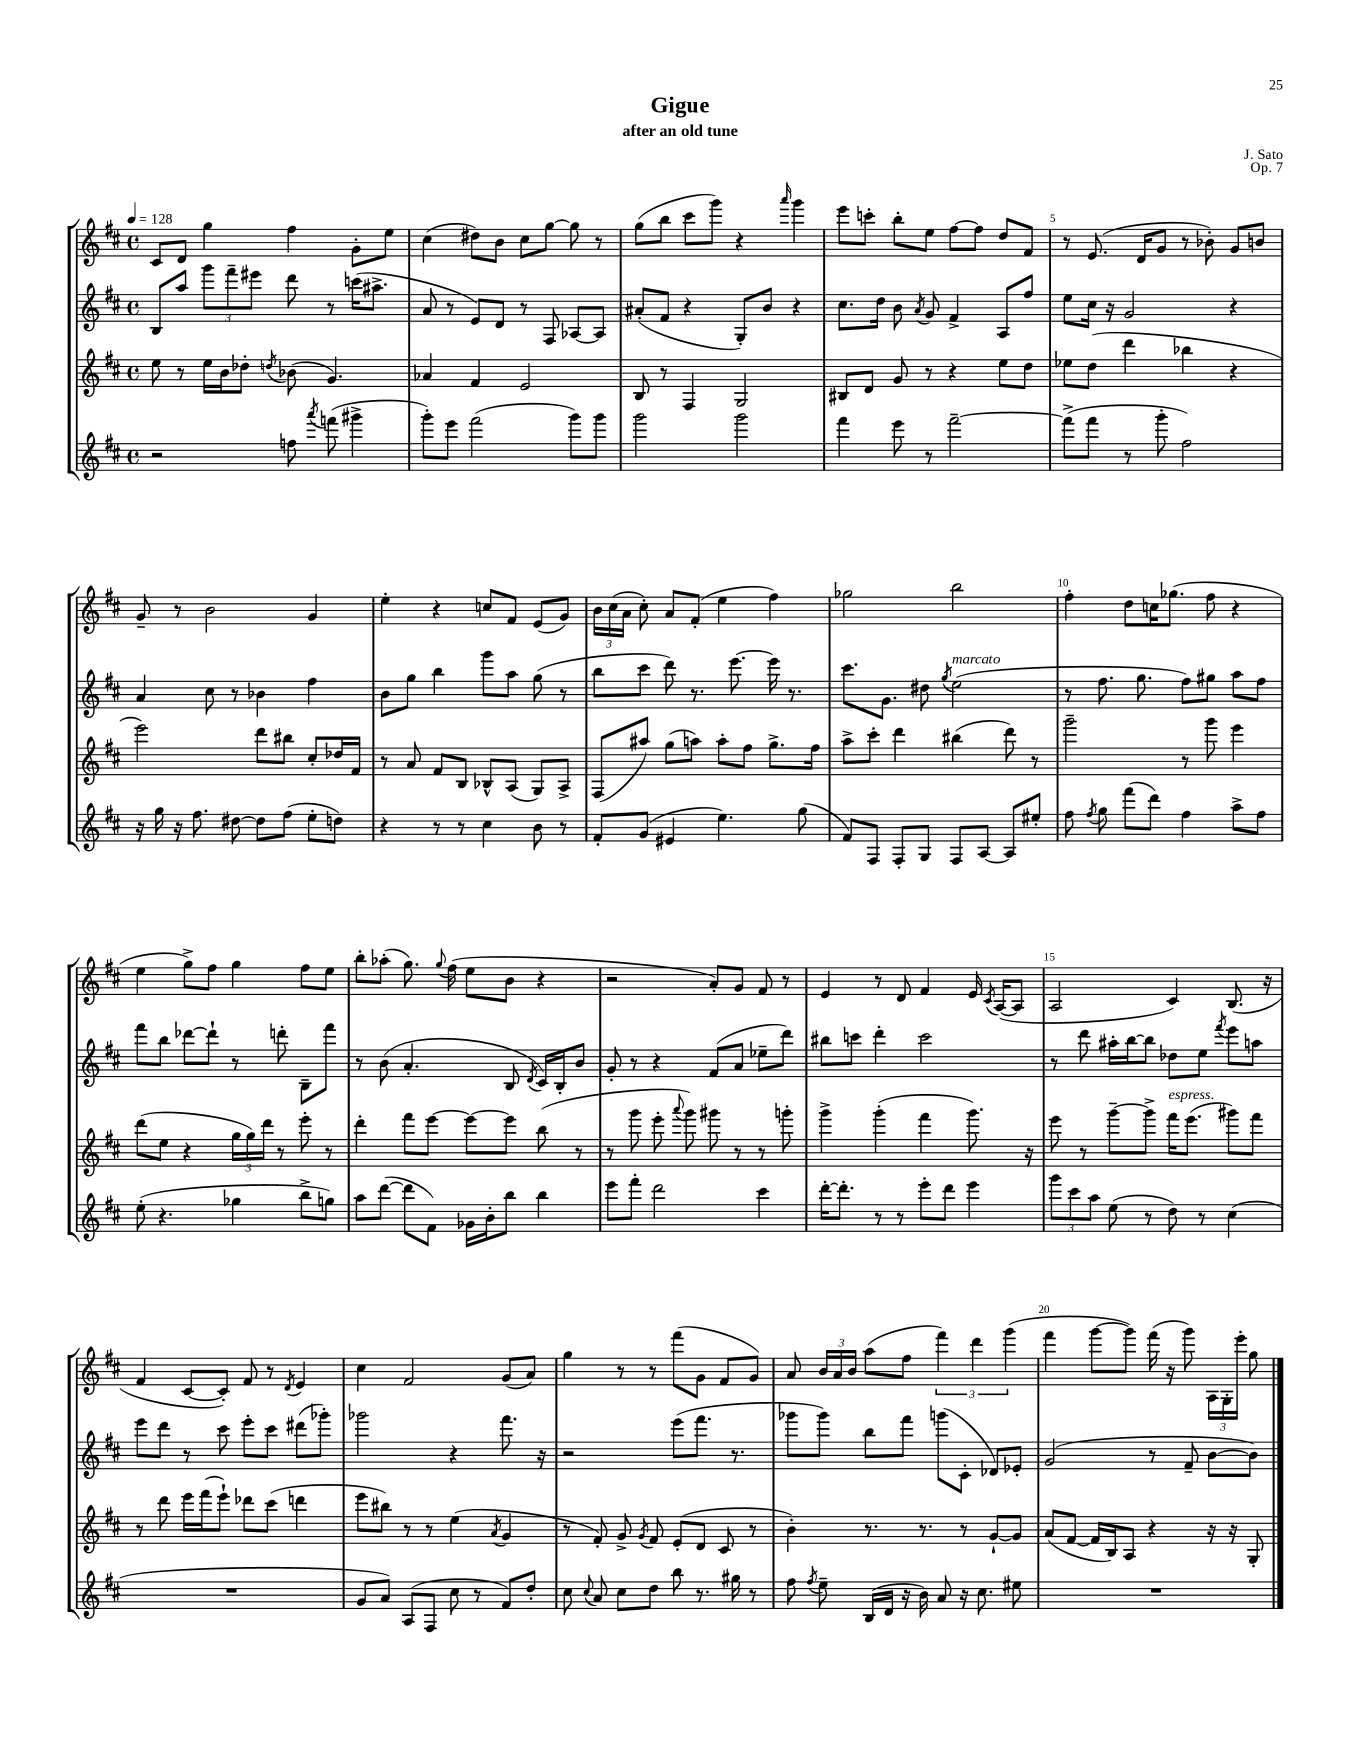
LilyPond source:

\header { title = "Gigue" composer = "J. Sato" subtitle = "after an old tune" opus = "Op. 7" }
<<
\new StaffGroup <<
\new Staff = "s0" {
    \clef treble \key d \major \defaultTimeSignature \time 4/4 \tempo 4 = 128
    \autoBeamOff cis'8[ d'8] g''4 fis''4 g'8[-. e''8] |
    cis''4( dis''8[) b'8] cis''8[ g''8]~ g''8 r8 |
    g''8[( b''8] cis'''8[ g'''8]) r4 \grace { a'''16 } g'''4 |
    e'''8[ c'''8]-. b''8[-. e''8] fis''8[~ fis''8] d''8[ fis'8] |
    r8 e'8.( d'16[ g'8] r8 bes'8-.) g'8[ b'8] |
    g'8-- r8 b'2 g'4 |
    e''4-. r4 c''8[ fis'8] e'8[( g'8]) |
    \tuplet 3/2 { b'16[ cis''16( a'16] } cis''8-.) a'8[ fis'8]-.( e''4 fis''4) |
    ges''2 b''2 |
    fis''4-. d''8[ c''16 ges''8.]( fis''8 r4 |
    e''4 g''8[->) fis''8] g''4 fis''8[ e''8] |
    b''8[-. aes''8]-.( g''8.) \appoggiatura { g''8 } fis''16( e''8[ b'8] r4 |
    r2 a'8[-.) g'8] fis'8 r8 |
    e'4 r8 d'8 fis'4 e'16 \acciaccatura { cis'8 } a16[~( a8] |
    a2 cis'4) b8.( r16 |
    fis'4 cis'8[~ cis'8]-.) fis'8 r8 \acciaccatura { d'8 } e'4 |
    cis''4 fis'2 g'8[( a'8]) |
    g''4 r8 r8 fis'''8[( g'8] fis'8[ g'8]) |
    a'8 \tuplet 3/2 { b'16[ a'16 b'16] } a''8[( fis''8] \tuplet 3/2 { fis'''4) d'''4 g'''4( } |
    fis'''4 g'''8[~ g'''8]) fis'''16( r16 g'''8) \tuplet 3/2 { a16[ g16-. e'''16]-. } g''8 \bar "|." |
}
\new Staff = "s1" {
    \clef treble \key d \major \defaultTimeSignature \time 4/4
    \autoBeamOff b8[ a''8] \tuplet 3/2 { g'''8[ fis'''8-- eis'''8] } d'''8 r8 c'''16[( ais''8.]-> |
    a'8 r8 e'8[) d'8] r8 fis8 aes8[~ aes8] |
    ais'8[-.( fis'8] r4 g8[-.) b'8] r4 |
    cis''8.[ d''16] b'8 \acciaccatura { a'8 } g'8 fis'4-> a8[ fis''8] |
    e''8[ cis''16] r16 g'2 r4 |
    a'4 cis''8 r8 bes'4 fis''4 |
    b'8[ g''8] b''4 g'''8[ a''8] g''8( r8 |
    b''8[ cis'''8] d'''8) r8. e'''8.~ e'''16 r8. |
    cis'''8.[ g'8.] dis''8 \acciaccatura { g''8 } e''2^\markup { \italic "marcato" }( |
    r8 fis''8. g''8. fis''8[) gis''8] a''8[ fis''8] |
    fis'''8[ b''8] des'''8[~ des'''8]-! r8 d'''8-. b8[-- fis'''8] |
    r8 b'8( a'4.-. b8 \acciaccatura { d'8 } cis'16[) b16-. b'8] |
    g'8-. r8 r4 fis'8[( a'8] ees''8[-- d'''8]) |
    bis''8[ c'''8] d'''4-. c'''2 |
    r8 d'''8 ais''16[-. b''16~ b''8] des''8[ e''8] \acciaccatura { fis'''8 } e'''8[ a''8] |
    e'''8[ d'''8] r8 cis'''8 e'''8[-. cis'''8] dis'''8[( ges'''8]-.) |
    ges'''2 r4 fis'''8. r16 |
    r2 e'''8[( fis'''8.] r8. |
    ges'''8[ ges'''8]) b''8[ fis'''8] g'''8[( cis'8]-. des'8[) ees'8]-. |
    g'2( r8 fis'8-- b'8[~ b'8]) \bar "|." |
}
\new Staff = "s2" {
    \clef treble \key d \major \defaultTimeSignature \time 4/4
    \autoBeamOff e''8 r8 e''16[ b'16 des''8]-. \acciaccatura { d''8 } bes'8( g'4.) |
    aes'4 fis'4 e'2 |
    b8 r8 fis4 g2 |
    bis8[ d'8] g'8 r8 r4 e''8[ d''8] |
    ees''8[ d''8]( d'''4 bes''4 r4 |
    e'''2) d'''8[ bis''8] cis''8[-. des''16 fis'16] |
    r8 a'8 fis'8[ b8] bes8[-^ a8]( g8[) a8]-> |
    fis8[( ais''8]) g''8[( a''8]) a''8[-. fis''8] g''8.[-> fis''16] |
    a''8[-> cis'''8]-. d'''4 bis''4( d'''8) r8 |
    g'''2-- r8 g'''8 e'''4 |
    d'''8[( e''8] r4 \tuplet 3/2 { g''16[ g''16) d'''16] } r8 e'''8-. r8 |
    d'''4-. fis'''8[ e'''8]~ e'''8[~ e'''8] b''8( r8 |
    r8 g'''8 e'''8-. \appoggiatura { a'''8 } g'''8) gis'''8 r8 r8 g'''8-. |
    g'''4-> g'''4-.( fis'''4 g'''8.) r16 |
    e'''8 r8 g'''8[~-- g'''8]-> fis'''16[^\markup { \italic "espress." } e'''8.]( gis'''8[) fis'''8] |
    r8 d'''8 e'''16[ fis'''16( e'''8]-!) des'''8[ cis'''8]( d'''4 |
    e'''8[ bis''8]) r8 r8 e''4( \acciaccatura { a'8 } g'4 |
    r8 fis'8-.) g'8-> \acciaccatura { g'8 } fis'8 e'8[-.( d'8] cis'8 r8 |
    b'4-.) r8. r8. r8 g'8[~-! g'8] |
    a'8[( fis'8]~ fis'16[ b16) a8] r4 r16 r16 g8-. \bar "|." |
}
\new Staff = "s3" {
    \clef treble \key d \major \defaultTimeSignature \time 4/4
    \autoBeamOff r2 f''8 \acciaccatura { a'''8 } f'''8( gis'''4-> |
    g'''8[-.) e'''8] fis'''2( g'''8[) g'''8] |
    g'''2 g'''2 |
    fis'''4 e'''8 r8 fis'''2~-- |
    fis'''8[->( fis'''8] r8 g'''8-. fis''2) |
    r16 g''16 r16 fis''8. dis''8~ dis''8[ fis''8]( e''8[-. d''8]) |
    r4 r8 r8 cis''4 b'8 r8 |
    fis'8[-. g'8]( eis'4 e''4.) g''8( |
    fis'8[) fis8] fis8[-. g8] fis8[ a8]~ a8[ eis''8]-. |
    fis''8 \acciaccatura { fis''8 } g''8 fis'''8[( d'''8]) fis''4 a''8[-> fis''8] |
    e''8-.( r4. ges''4 b''8[-> g''8]) |
    a''8[ d'''8]~( d'''8[ fis'8]) ges'16[ b'16-. b''8] b''4 |
    e'''8[ fis'''8]-. d'''2 cis'''4 |
    d'''16[~-. d'''8.]-. r8 r8 e'''8[-. d'''8] e'''4 |
    \tuplet 3/2 { g'''8[ cis'''8 a''8] } e''8( r8 d''8) r8 cis''4( |
    R1 |
    g'8[ a'8]) a8[( fis8] cis''8 r8 fis'8[) d''8]-. |
    cis''8 \appoggiatura { cis''8 } a'8 cis''8[ d''8] b''8 r8. gis''16 r8 |
    fis''8 \acciaccatura { fis''8 } e''8-- b16[( d'16] r16 b'16) a'8 r16 cis''8. eis''8 |
    R1 \bar "|." |
}
>>
>>
\layout { \context { \Score \override BarNumber.break-visibility = ##(#f #t #t) barNumberVisibility = #(every-nth-bar-number-visible 5) } }
